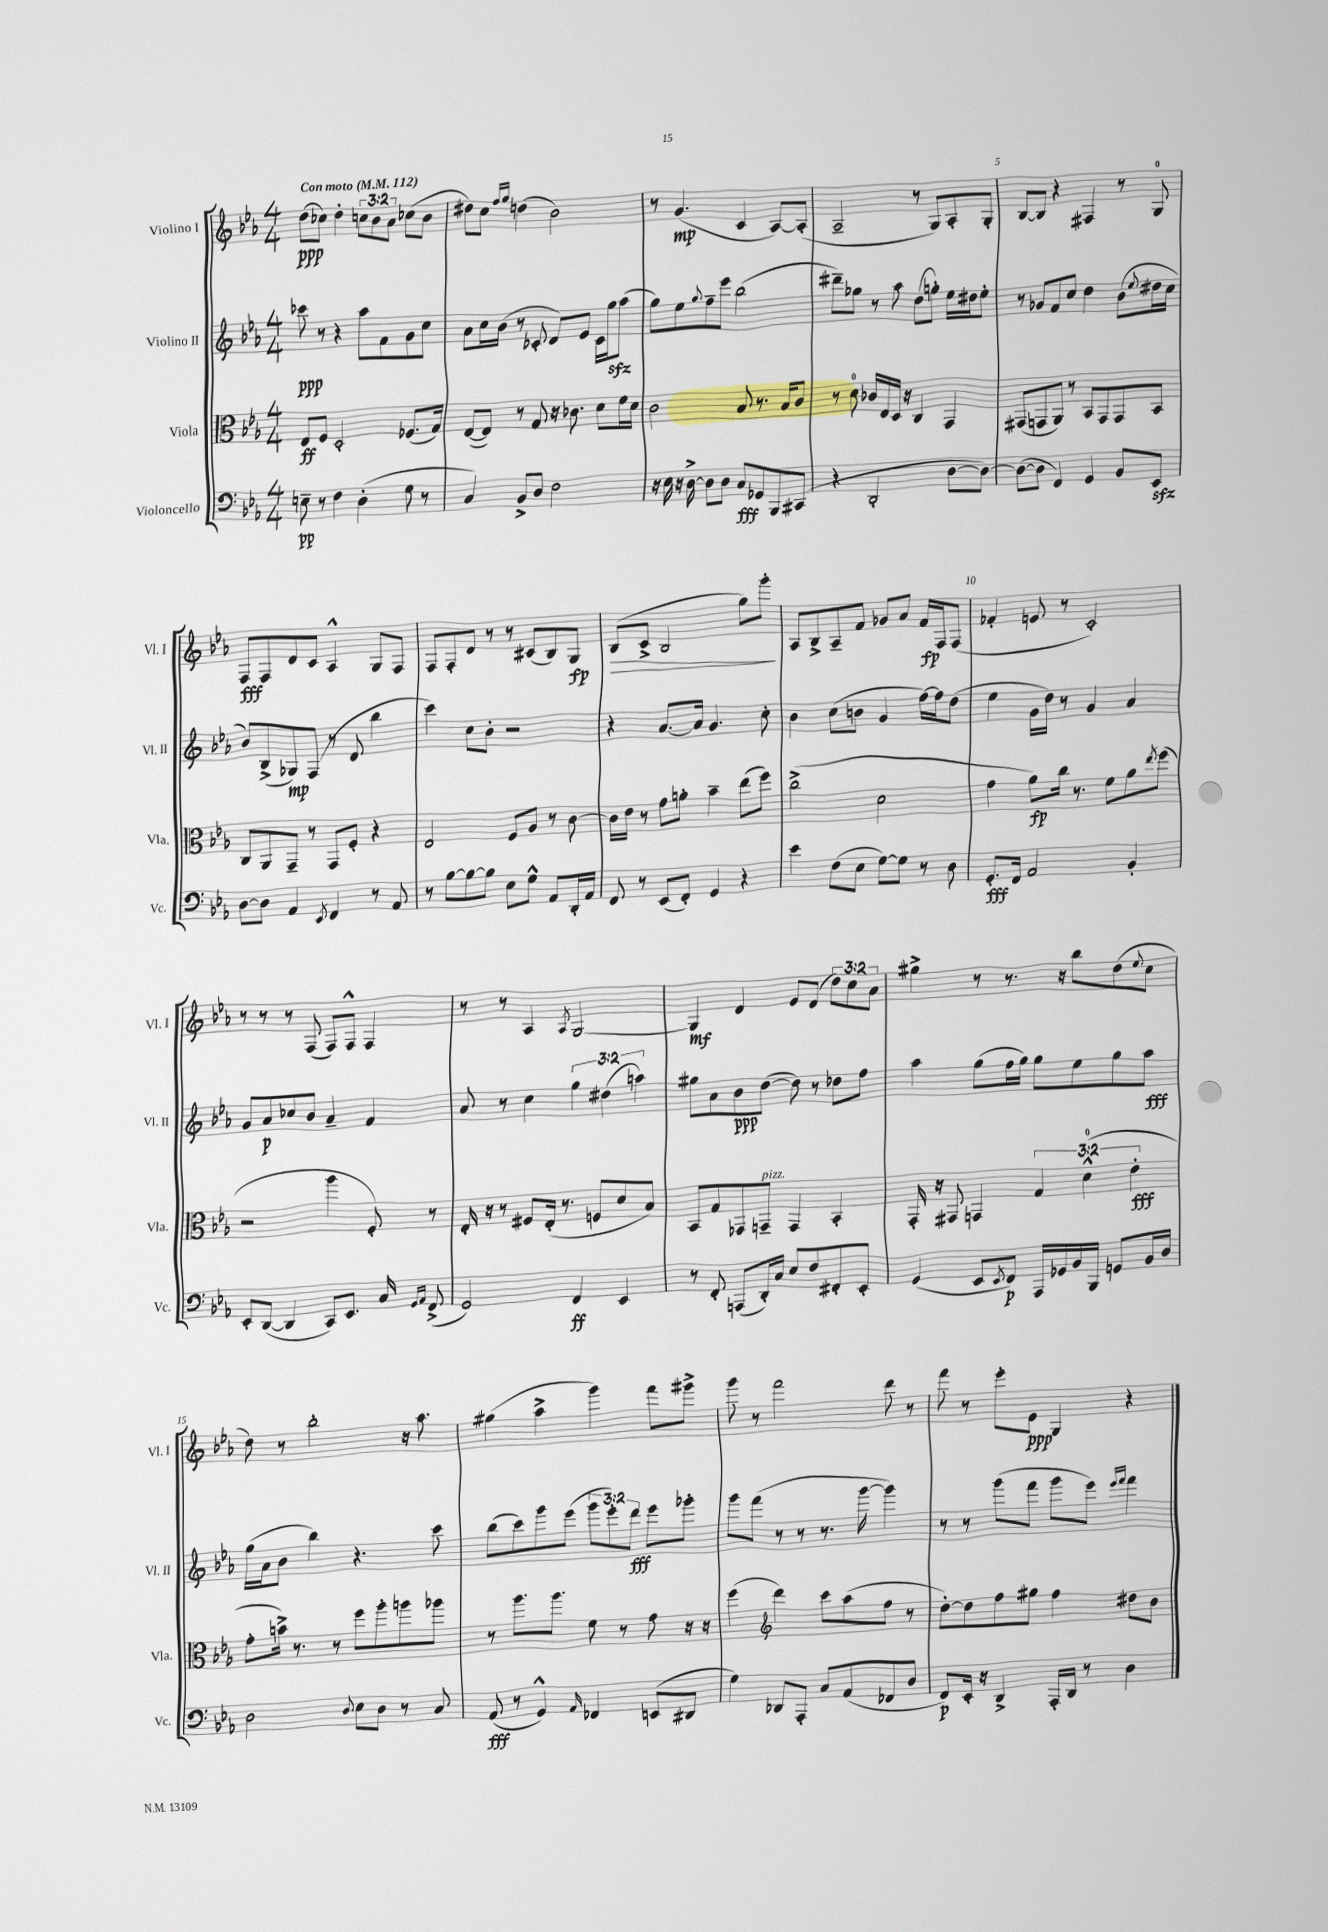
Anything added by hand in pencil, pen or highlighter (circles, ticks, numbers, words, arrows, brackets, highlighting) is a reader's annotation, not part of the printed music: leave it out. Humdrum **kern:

**kern	**kern	**kern	**kern
*staff4	*staff3	*staff2	*staff1
*clefF4	*clefC3	*clefG2	*clefG2
*k[b-e-a-]	*k[b-e-a-]	*k[b-e-a-]	*k[b-e-a-]
*M4/4	*M4/4	*M4/4	*M4/4
*MM112	*MM112	*MM112	*MM112
8E~	8E-	8ccc-	(8dd
8r	8F	8r	8cc-)
4F	2D'	4r	4dd'
(4D'	.	8aa-	12cc
.	.	.	12b-
.	.	8f	.
.	.	.	12a-
8G	(8.F-	8g	(8cc-
8r	.	8cc	8b-
.	16G)	.	.
=	=	=	=
4C)	([8E-	8a-	8dd#)
.	8E-])	16cc	8cc
.	.	(16b-	.
.	.	.	16qqff
.	.	.	16qqgg
8BB-^	8r	8r	(4dd
8D	8G	8c-'	.
2F	16r	8d)	2b-)
.	8.c-	.	.
.	.	8e-	.
.	8d	16c-	.
.	.	16gg	.
.	16f	(8aa-	.
.	16d	.	.
=	=	=	=
16r	2c	8gg)	8r
16E-	.	.	.
16r	.	8ee-	(4.g
[16D^	.	.	.
.	.	8qqgg	.
8D]	.	8ff~	.
8D	.	8eee-	.
8C	8B-	(2bb-	4c
8GG-	8.r	.	.
8BBB-	.	.	[8A-)
.	16B-	.	.
(8CC#	8c	.	(8A-']
=	=	=	=
4r	8r	8ddd#~)	2A-~
.	8d	8gg-	.
2DD'	16c-	8r	.
.	16E-	.	.
.	16D	8aa-	.
.	16r	.	.
.	4C	(8dd	8r
.	.	8gg')	8G)
[8D	4GG	16ee-	8A-'
.	.	16dd#	.
8D_)	.	8ee-'	8G'
=	=	=	=
(8D_	(8GG#	8r	[8B-
8D]	8GG	8g-	8B-]
4FF)	8AA-)	8f	4r
.	8r	8cc	.
4GG	8BB-	4dd	4F#
.	8GG	.	.
8BB-	8GG	(8b-	8r
.	.	8qqee-	.
8EE-	8BB-	16dd#	8G
.	.	16cc	.
=	=	=	=
[8D	8C	8b-)	8F
8D]	8AA-	(8B-^	8F
4AA-	8GG~	8G-)	8d
.	8r	(8F	8c
8qEE-	.	.	.
4FF	8GG	8r	4A-^^
.	8F'	8d	.
8r	4r	4bb-	8G
8AA-	.	.	8F
=	=	=	=
8r	2E-	4ccc)	8F
[8B-	.	.	8F'
8B-_	.	8cc	8d
8B-]	.	8b-'	8r
8E-	8F	2r	8r
8G^^	8A-	.	(8c#
8AA-	8r	.	8B-)
16DD'	[8c	.	8G
16AA-	.	.	.
=	=	=	=
8FF	16c]	4r	(8B-
.	16e-	.	.
8r	8r	.	8c^
(8EE-	8g	[8.a-	2B-
8FF')	8a'	.	.
.	.	16a-]	.
4GG	4b-~	4.g	.
4r	(8ee-	.	8gg)
.	8ff)	8cc'	8ggg'
=	=	=	=
4e-	(2cc^	4b-	8A-
.	.	.	8B-^
(8F	.	(8cc	8A-~
8E-	.	8b	8f
[8G)	2d	4g	8g-
8G]	.	.	8a-
8r	.	[16ff)	16f
.	.	16ff]	16F
8D	.	(8dd	(8F
=	=	=	=
8.GG'	4g	4ee-	4f-'
16FF	.	.	.
2AA-	8a-)	16g	8e
.	.	16dd)	.
.	16cc	8r	8r
.	8.r	.	.
.	.	4g	2c')
.	8f	.	.
4BB-'	8a-	4a-	.
.	8qee-	.	.
.	(8ff	.	.
=	=	=	=
8EE-'	2r	8g	8r
([8DD	.	8a-	8r
4DD]	.	8cc-	8r
.	.	8b-	(8F
8CC)	4aa-	4a-~	8F)
8.EE-	.	.	8F^^
.	8F')	4f	4F
16C	.	.	.
16qqGG	.	.	.
16qqAA-	.	.	.
(8FF^	8r	.	.
=	=	=	=
2GG)	16E-'	8a-	8r
.	16r	.	.
.	8r	8r	8r
.	8F#	4cc	4A-
.	(16E-'	.	.
.	8.r	.	.
.	.	.	8qA-
4FF	.	6gg	[2G
.	8F	.	.
.	.	(6dd#	.
4EE-	8d	.	.
.	.	6aa)	.
.	8B-)	.	.
=	=	=	=
8r	8BB-	8gg#	4G]
8FF'	8G	8a-	.
(8AAA	8GG-	8b-	4d
16DD')	8GG~	([8dd	.
16C	.	.	.
8E-	4GG	8dd])	8e-
8F	.	8r	(8d
8FF#'	4BB-'	8dd-	12dd)
.	.	.	12cc
8EE-'	.	8ff	.
.	.	.	12a-
=	=	=	=
(4GG	16GG'	4aa-	4gg#^
.	16r	.	.
.	8GG#	.	.
8EE-	4GG	(8gg	8r
8qEE-	.	.	.
8FF)	.	16ff	8.r
.	.	16gg)	.
16AAA-	6G	8gg	.
16GG-	.	.	16r
16BB-	.	8ee-	8bb-
.	(6d^^	.	.
16BBB-	.	.	.
8GG	.	8gg	(8dd
.	6e-'	.	.
.	.	.	8qqee-
16BB-	.	8aa-	8cc
16D	.	.	.
=	=	=	=
2D	8g'	(16gg	8dd)
.	.	16a-	.
.	16b^)	8b-	8r
.	8.r	.	.
.	.	4bb-)	2bb-'
.	8r	.	.
8qqD	.	.	.
8E-	8ff	4.r	.
8D	8aa-'	.	.
8r	8aa	.	16r
.	.	.	8.aa-
8C	8aa-	8ccc	.
=	=	=	=
(8AA-	8r	(8bb-	(4gg#
8r	8.aa-	8ccc)	.
4GG^^)	.	8ggg	4aa-^
.	8.aa-	.	.
.	.	(8eee-	.
16qqAA-	.	.	.
4FF-	8f	12ggg	4ggg)
.	.	12eee-')	.
.	8r	.	.
.	.	12ddd	.
(8EE	8g	8eee-	8fff
8DD#	16r	8ggg-'	8ggg#^
.	16r	.	.
=	=	=	=
4G)	(4ff	8ggg	8ggg
.	.	(8fff	8r
*	*clefG2	*	*
8DD-	4ddd)	8r	2fff
8AAA-'	.	8r	.
8C	8ccc	8.r	.
(8AA-	(8aa-	.	.
.	.	[16ggg	.
8FF-	8ff	4ggg])	8ddd
8D	8r	.	8r
=	=	=	=
8FF)	[8dd')	8r	8fff
16EE-'	8dd]	8r	8r
16r	.	.	.
4DD^	8ff	(8ggg	8eee-'
.	8gg#	8fff	8e-
16AAA-'	4ff	8ggg	4G
16DD	.	.	.
8r	.	8eee-)	.
.	.	16qqeee-	.
.	.	16qqfff	.
4D	8dd#	4fff	4r
.	8b-	.	.
==	==	==	==
*-	*-	*-	*-
